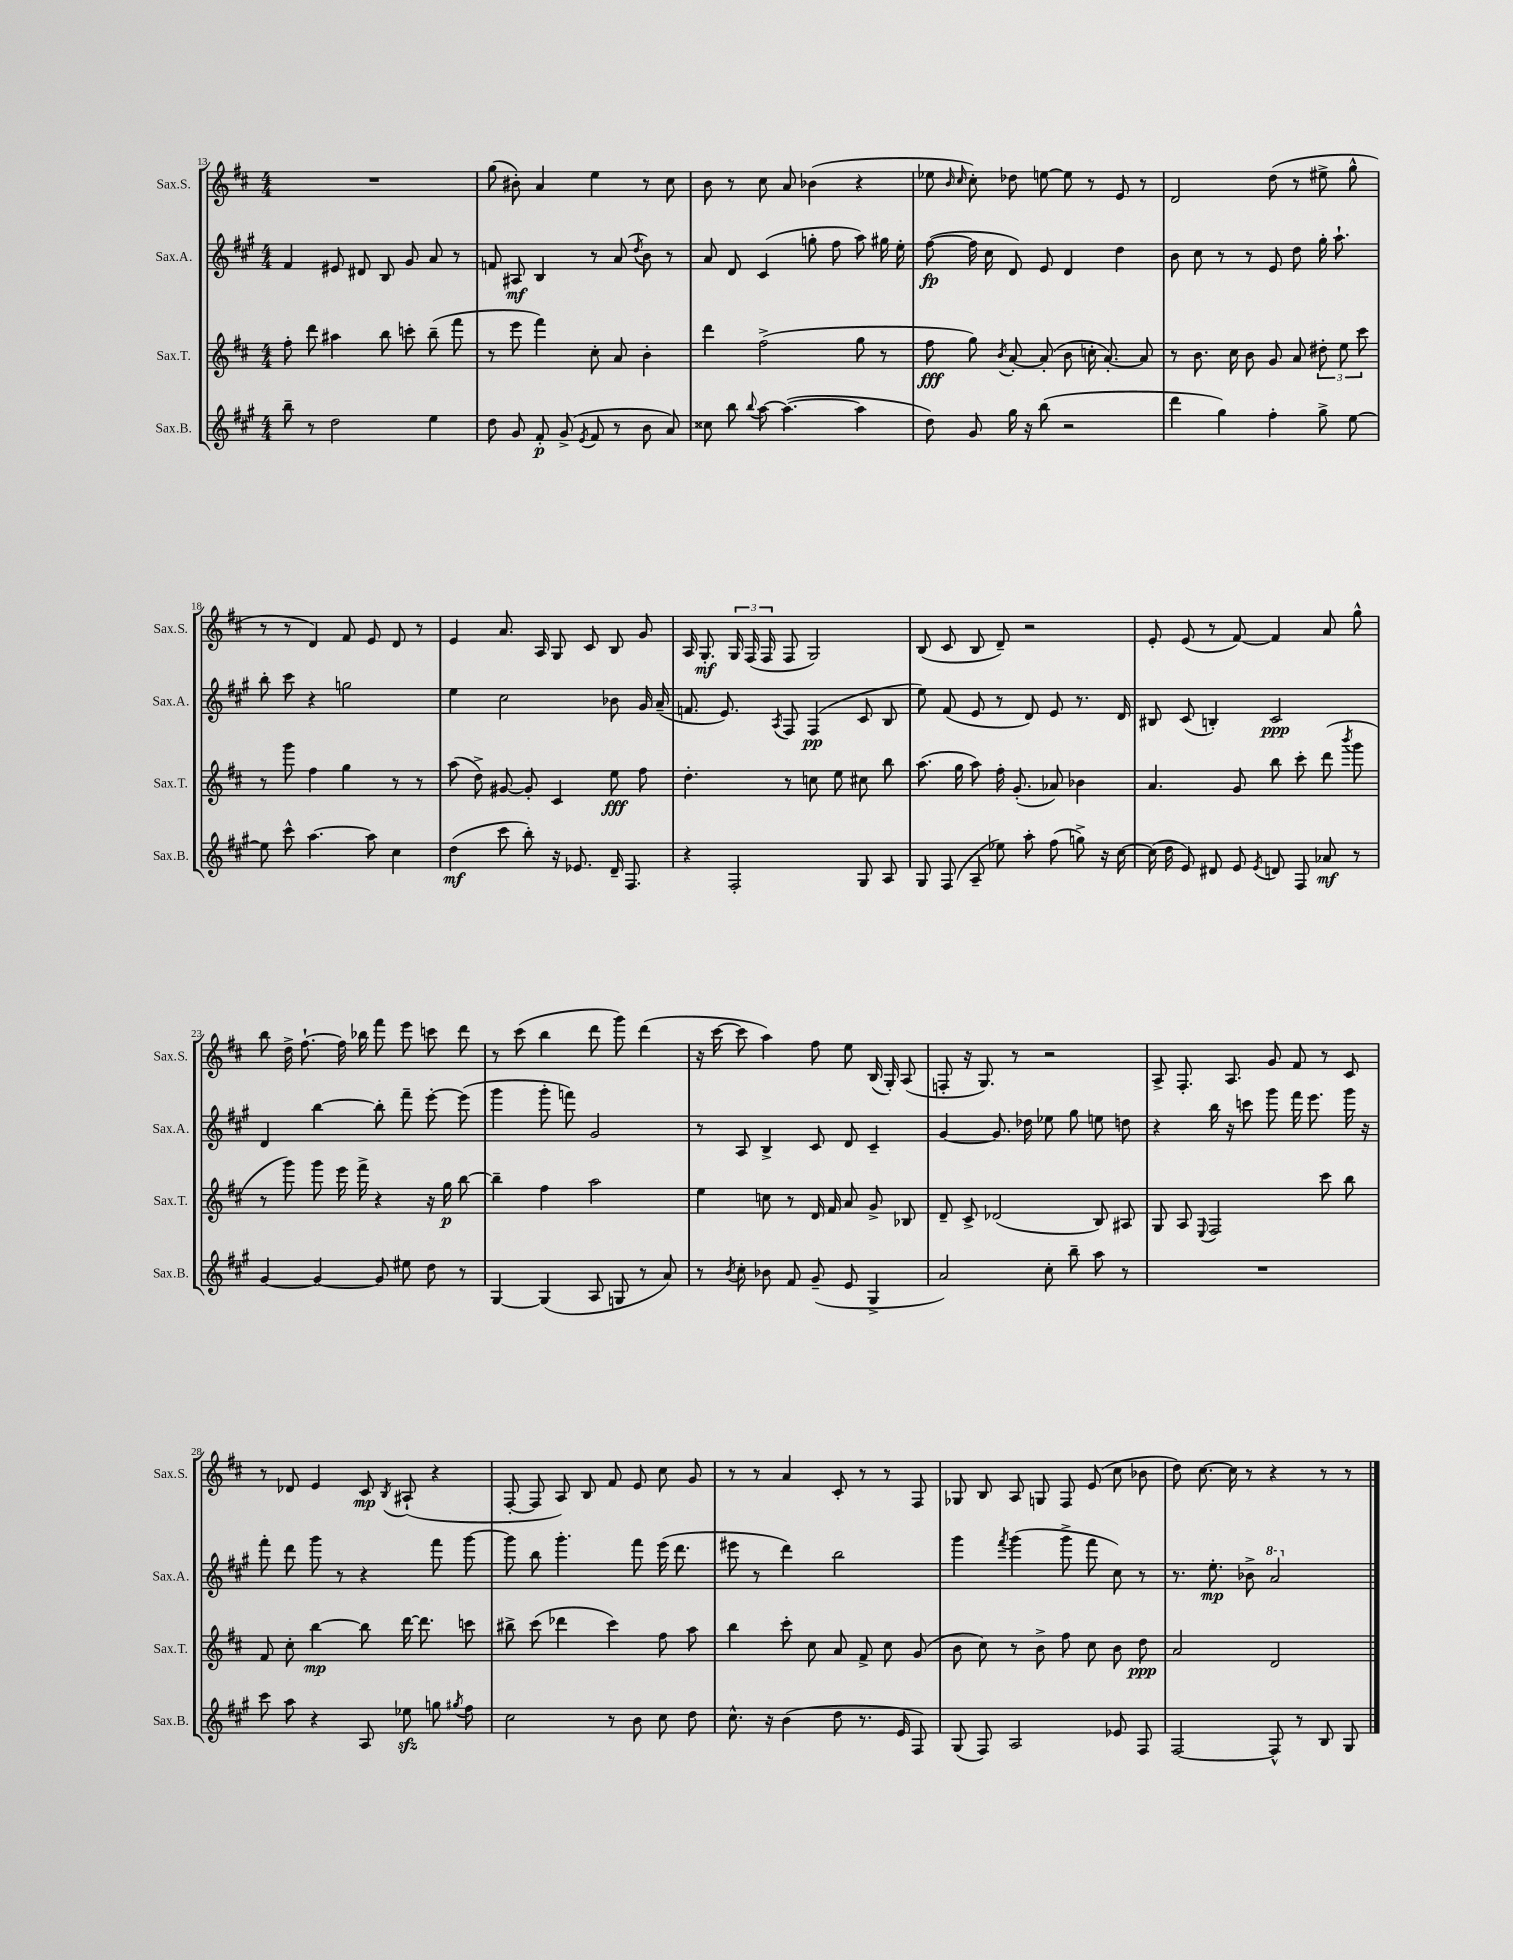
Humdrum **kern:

**kern	**kern	**kern	**kern
*staff4	*staff3	*staff2	*staff1
*clefG2	*clefG2	*clefG2	*clefG2
*k[f#c#g#]	*k[f#c#]	*k[f#c#g#]	*k[f#c#]
*M4/4	*M4/4	*M4/4	*M4/4
8bb~	8ff#'	4f#	1r
8r	8ddd	.	.
2dd	4aa#	8e#	.
.	.	8d#	.
.	8bb	8B	.
.	8ccc'	8g#	.
4ee	(8bb~	8a	.
.	8fff#	8r	.
=	=	=	=
8dd	8r	8f	(8gg
8g#	8eee	8A#	8b#')
8f#'	4fff#)	4B	4a
(8g#^	.	.	.
8qe	.	.	.
8f#	8cc#'	8r	4ee
8r	8a	(8a	.
.	.	8qdd	.
8b	4b'	8b)	8r
8a)	.	8r	8cc#
=	=	=	=
8cc##	4ddd	8a	8b
8bb	.	8d	8r
8qqbb	.	.	.
[8aa	(2ff#^	(4c#	8cc#
(4.aa_	.	.	8a
.	.	8gg'	(4b-
.	.	8ff#	.
4aa]	8gg	8aa)	4r
.	8r	16gg#	.
.	.	16ee'	.
=	=	=	=
8dd)	8ff#	([8ff#	8ee-
.	.	.	16qqb
.	.	.	16qqcc#
8g#	8gg)	16ff#]	8cc#')
.	.	16cc#	.
.	8qb	.	.
16gg#	[8a'	8d)	8dd-
16r	.	.	.
(8bb	(8a']	8e	[8ee
2r	8b	4d	8ee]
.	16cc'	.	8r
.	[8.a')	.	.
.	.	4dd	8e
.	8a]	.	8r
=	=	=	=
4ddd	8r	8b	2d
.	8.b	8cc#	.
4gg#)	.	8r	.
.	16cc#	.	.
.	8b	8r	.
4ff#'	8g	8e	(8dd
.	8a	8dd	8r
8gg#^	12dd#'	16gg#'	8ee#^
.	.	8.aa`	.
.	12ee	.	.
[8ee	.	.	8gg^^
.	12ccc#	.	.
=	=	=	=
8ee]	8r	8bb'	8r
8ccc#^^	8ggg	8ccc#	8r
[4.aa	4ff#	4r	4d)
.	4gg	2gg	8f#
8aa]	.	.	8e
4cc#	8r	.	8d
.	8r	.	8r
=	=	=	=
(4dd	(8aa	4ee	4e
.	8dd^)	.	.
8ccc#	[8g#	2cc#	8.a
8bb')	8g#']	.	.
.	.	.	16A
16r	4c#	.	8G
8.e-	.	.	.
.	.	.	8c#
16d~	8ee	8b-	8B
8.F#	.	.	.
.	8ff#	16g#	8g
.	.	(16a~	.
=	=	=	=
4r	4.dd'	8.f	16A
.	.	.	8.G'
.	.	8.e)	.
2F#'	.	.	24G
.	.	.	(24F#
.	.	.	24F#
.	.	8qA	.
.	8r	8F#	8F#
.	8cc	(4F#	2G)
.	8ee	.	.
8G#	8cc#	8c#	.
8A	8bb	8B	.
=	=	=	=
8G#	(8.aa	8ee)	(8B
(8F#	.	(8f#	8c#
.	16gg	.	.
8A~	8aa)	8e	8B
8ee-)	16ff#'	8r	8d~)
.	(8.g'	.	.
8aa'	.	8d)	2r
(8ff#	8a-)	8e	.
8gg^)	4b-	8.r	.
16r	.	.	.
[16cc#	.	16d	.
=	=	=	=
(16cc#]	4.a	8B#	8e'
16dd	.	.	.
8e)	.	(8c#	(8e
8d#	.	4B')	8r
8e	8g	.	[8f#)
8qe	.	.	.
8d	8bb	2c#	4f#]
8F#	8ccc#'	.	.
8a-	(8ddd	.	8a
.	8qbbb	.	.
8r	8ggg	.	8gg^^
=	=	=	=
[4g#	8r	4d	8bb
.	8ggg)	.	16dd^
.	.	.	[8.ff#`
4g#_	8ggg	[4bb	.
.	16eee	.	16ff#]
.	16fff#^	.	16bb-
8g#]	4r	8bb']	8fff#
8ee#	.	8fff#~	8eee
8dd	16r	[8eee'	8ccc
.	16gg	.	.
8r	[8bb	(8eee]	8ddd
=	=	=	=
[4G#	4bb~]	4ggg#	8r
.	.	.	(8ccc#
(4G#]	4ff#	8ggg#'	4bb
.	.	8fff)	.
8A	2aa	2g#	8ddd
8G	.	.	8ggg)
8r	.	.	(4ddd
8a)	.	.	.
=	=	=	=
8r	4ee	8r	16r
.	.	.	[16ccc#
8qb	.	.	.
8cc#'	.	8A	8ccc#]
8b-	8cc	4B^	4aa)
8f#	8r	.	.
(8g#~	16d	8c#	8ff#
.	16f#	.	.
8e	8a	8d	8ee
4G#^	8g^	4c#~	(16B
.	.	.	16G')
.	8B-	.	(8A
=	=	=	=
2a)	8d~	[4g#	8F'
.	8c#^	.	16r
.	.	.	8.G)
.	(2d-	8.g#]	.
.	.	.	8r
.	.	16dd-	.
8cc#'	.	8ee-	2r
8bb~	.	8gg#	.
8aa	8B)	8ee	.
8r	8A#	8dd	.
=	=	=	=
1r	8G	4r	8A^
.	8A	.	8.F#'
.	8qqE	.	.
.	2F#	16bb	.
.	.	16r	8.A
.	.	8ccc	.
.	.	8ggg#	8g
.	.	16fff#	8f#
.	.	8.eee	.
.	8ccc#	.	8r
.	8bb	16ggg#	8c#
.	.	16r	.
=	=	=	=
8ccc#	8f#	8fff#'	8r
8aa	8cc#'	8ddd	8d-
4r	[4bb	8ggg#	4e
.	.	8r	.
8A	8bb]	4r	8c#
.	.	.	8qB
8ee-	[16ddd	.	(8A#`
.	8.ddd]	.	.
8gg	.	8fff#	4r
8qgg#	.	.	.
8ff#	8ccc	[8ggg#	.
=	=	=	=
2cc#	8bb#^	8ggg#]	[8F#'
.	(8ccc#	8bb	8F#]
.	4ddd-	4.ggg#'	8A)
.	.	.	8B
8r	4ccc#)	.	8f#
8b	.	8fff#	8e
8cc#	8ff#	(16eee	8cc#
.	.	8.ddd	.
8dd	8aa	.	8g
=	=	=	=
8.cc#^^	4bb	8eee#	8r
.	.	8r	8r
16r	.	.	.
(4b	8ccc#'	4ddd)	4a
.	8cc#	.	.
8dd	8a	2bb	8c#'
8.r	8f#^	.	8r
.	8cc#	.	8r
16e	.	.	.
8F#)	(8g	.	8F#
=	=	=	=
(8G#	8b	4ggg#	8G-
8F#)	8cc#)	.	8B
.	.	8qfff#	.
2A	8r	(4ggg#	8A
.	8b^	.	8G
.	8ff#	8ggg#^	8F#
.	8cc#	8fff#	(8e
8e-	8b	8cc#)	8cc#
8F#	8dd	8r	8b-
=	=	=	=
[2F#	2a	8.r	8dd)
.	.	.	[8.cc#
.	.	8.ee'	.
.	.	.	16cc#]
.	.	8b-^	8r
8F#^^]	2d	2aa	4r
8r	.	.	.
8B	.	.	8r
8G#	.	.	8r
==	==	==	==
*-	*-	*-	*-
